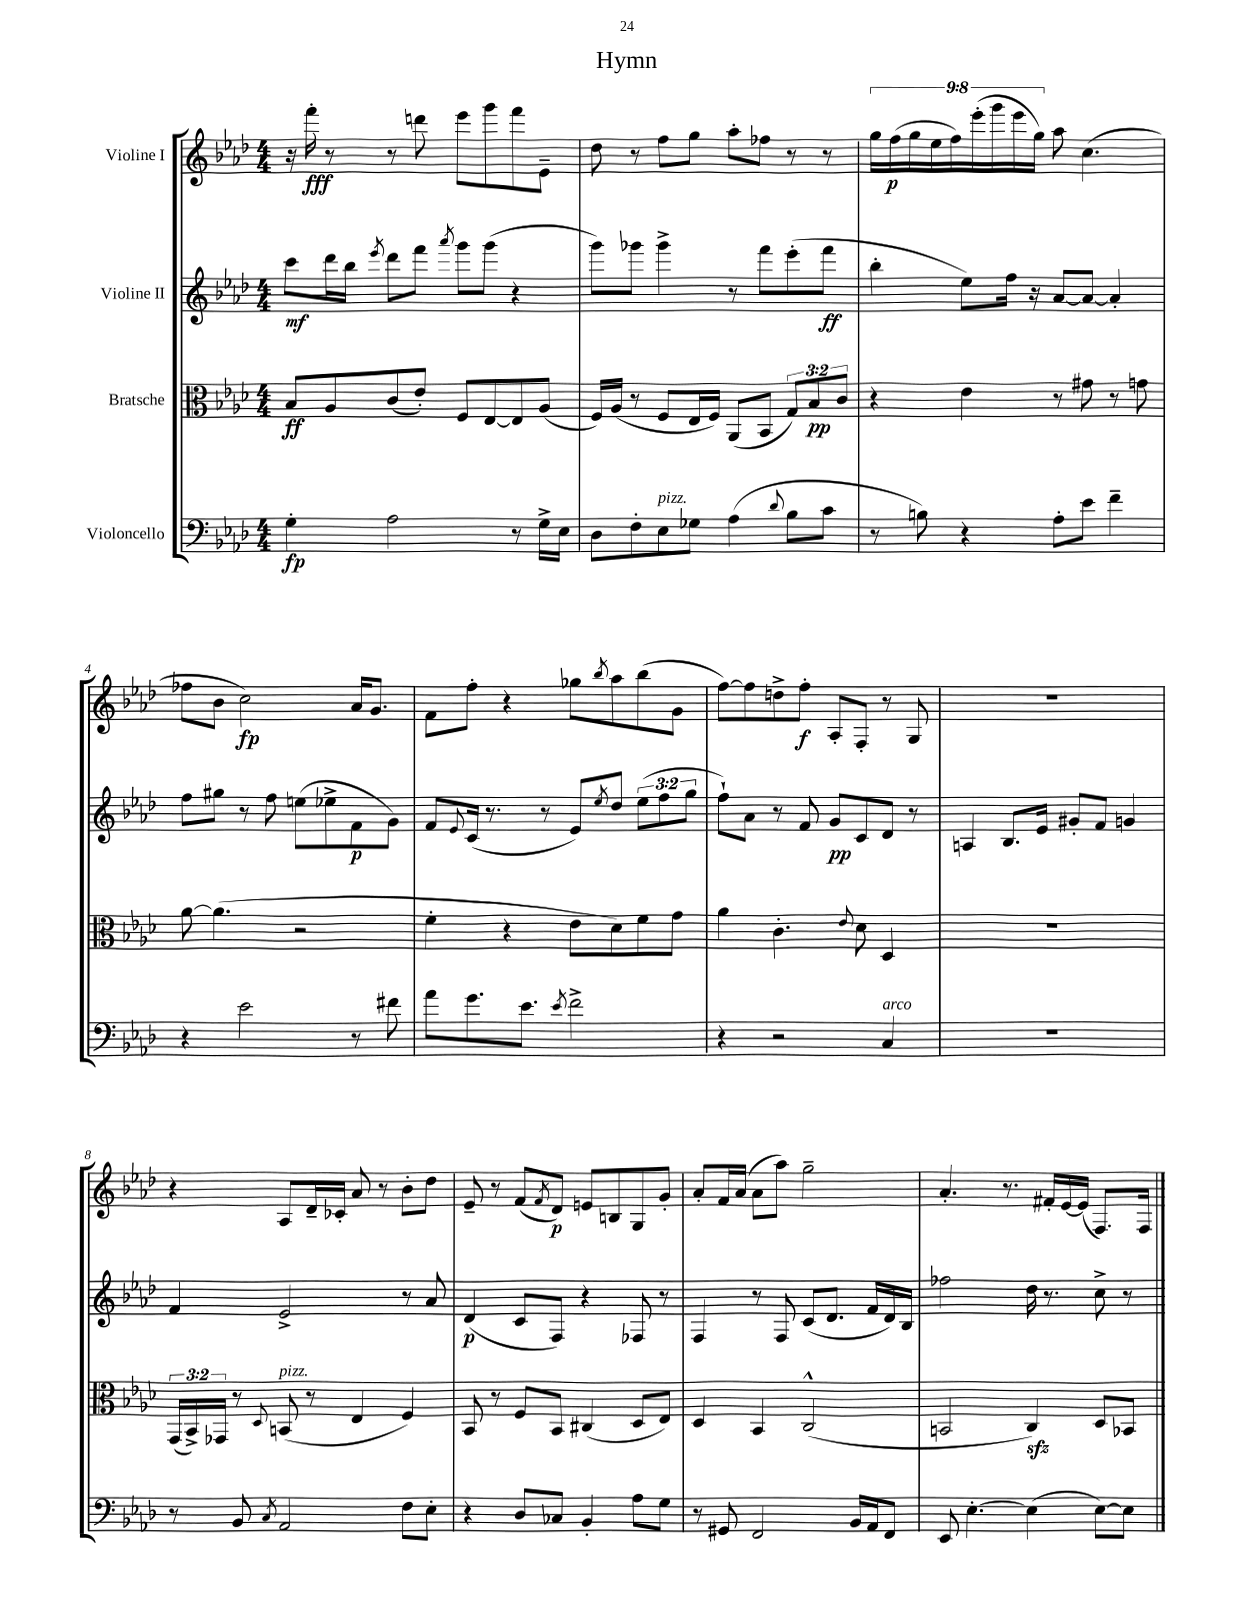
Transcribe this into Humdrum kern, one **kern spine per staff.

**kern	**kern	**kern	**kern
*staff4	*staff3	*staff2	*staff1
*clefF4	*clefC3	*clefG2	*clefG2
*k[b-e-a-d-]	*k[b-e-a-d-]	*k[b-e-a-d-]	*k[b-e-a-d-]
*M4/4	*M4/4	*M4/4	*M4/4
4G'\	8B-/L	8ccc\L	16r
.	.	.	16fff'\
.	8A-/	16ddd-\L	8r
.	.	16bb-\JJ	.
.	.	8qeee-/	.
2A-\	(8c/	8ddd-\L	8r
.	8e-'/J)	8fff\J	8ddd\
.	.	8qaaa-/	.
.	8F/L	8ggg\L	8eee-\L
.	[8E-/	(8ggg\J	8ggg\
8r	8E-/]	4r	8fff\
16G^\LL	(8A-/J	.	8e-~\J
16E-\JJ	.	.	.
=	=	=	=
8D-\L	16F/LL)	8ggg\L)	8dd-\
.	(16A-/JJ	.	.
8F'\	8r	8ggg-\J	8r
8E-\	8F/L	4ggg-^\	8ff\L
8G-\J	16E-/L	.	8gg\J
.	16F/JJ)	.	.
(4A-\	(8AA-/L	8r	8aa-'\L
.	8BB-/J	8fff\L	8ff-\J
8qqd-/	.	.	.
8B-\L	12G/L)	(8eee-'\	8r
.	12B-/	.	.
8c\J	.	8fff\J	8r
.	12c/J	.	.
=	=	=	=
8r	4r	4bb-'\	18gg\LL
.	.	.	(18ff\
.	.	.	18gg\
8B\)	.	.	.
.	.	.	18ee-\
.	.	.	18ff\)
4r	4e-\	8ee-\L)	.
.	.	.	(18eee-'\
.	.	.	18ggg\
.	.	16ff\Jk	.
.	.	.	18eee-\
.	.	16r	.
.	.	.	18gg\JJ)
8A-'\L	8r	[8a-/L	8aa-\
8e-\J	8g#\	8a-/_J	(4.cc\
4f~\	8r	4a-'/]	.
.	8g\	.	.
=	=	=	=
4r	[8a-\	8ff\L	8ff-\L
.	(4.a-\]	8gg#\J	8b-\J
2e-\	.	8r	2cc\)
.	.	8ff\	.
.	2r	(8ee\L	.
.	.	8ee-^\	.
8r	.	8f\	16a-/LK
.	.	.	8.g/J
8f#\	.	8g\J)	.
=	=	=	=
8a-\L	4f'\	8f/L	8f\L
.	.	8qqe-/	.
8.g\	.	(16c/Jk	8ff'\J
.	.	8.r	.
.	4r	.	4r
8.e-\J	.	.	.
.	.	8r	.
8qe-/	.	.	.
2f^\	8e-\L	8e-/L)	8gg-\L
.	.	8qee-/	8qbb-/
.	8d-\)	8dd-/J	8aa-\
.	8f\	(12ee-\L	(8bb-\
.	.	12ff\	.
.	8g\J	.	8g\J
.	.	12gg\J	.
=	=	=	=
4r	4a-\	8ff`\L)	[8ff\L)
.	.	8a-\J	8ff\]
2r	4.c'\	8r	8dd^\
.	.	8f/	8ff'\J
.	.	8g/L	8A-'/L
.	8qqe-/	.	.
.	8d-\	8c/	8F'/J
4C/	4D-/	8d-/J	8r
.	.	8r	8G/
=	=	=	=
1r	1r	4A/	1r
.	.	8.B-/L	.
.	.	16e-/Jk	.
.	.	8g#'/L	.
.	.	8f/J	.
.	.	4g/	.
=	=	=	=
8r	(24GG/LL	4f/	4r
.	24BB-^/)	.	.
.	24GG-/JJ	.	.
8BB-/	8r	.	.
8qC/	8qqD-/	.	.
2AA-/	(8BB/	2e-^/	8A-/L
.	8r	.	16d-~/L
.	.	.	16c-'/JJ
.	4E-/	.	8a-/
.	.	.	8r
8F\L	4F/)	8r	8b-'\L
8E-'\J	.	8a-/	8dd-\J
=	=	=	=
4r	8BB-/	(4d-/	8e-~/
.	8r	.	8r
8D-/L	8F/L	8c/L	(8f/L
.	.	.	8qf/
8C-/J	8BB-/J	8F/J)	8d-/J)
4BB-'/	(4C#/	4r	8e/L
.	.	.	8B/
8A-\L	8D-/L	8F-/	8G/
8G\J	8E-/J)	8r	8g'/J
=	=	=	=
8r	4D-/	4F/	8a-'/L
8GG#/	.	.	16f/L
.	.	.	(16a-/JJ
2FF/	4BB-/	8r	8a-\L
.	.	8F/	8aa-\J)
.	(2C^^/	(8c/L	2gg~\
.	.	8.d-/J	.
16BB-/LL	.	.	.
16AA-/J	.	16f/LL	.
8FF/J	.	16d-/)	.
.	.	16B-/JJ	.
=	=	=	=
8EE-/	2BB/	2ff-\	4.a-'/
[4.E-'\	.	.	.
.	.	.	8.r
(4E-\]	4C/)	16dd-\	.
.	.	8.r	16f#'/LL
.	.	.	[16e-/
.	.	.	(16e-/]JJ
[8E-\L)	8D-/L	8cc^\	8.F/L)
8E-\]J	8BB-/J	8r	.
.	.	.	16F/Jk
==	==	==	==
*-	*-	*-	*-
